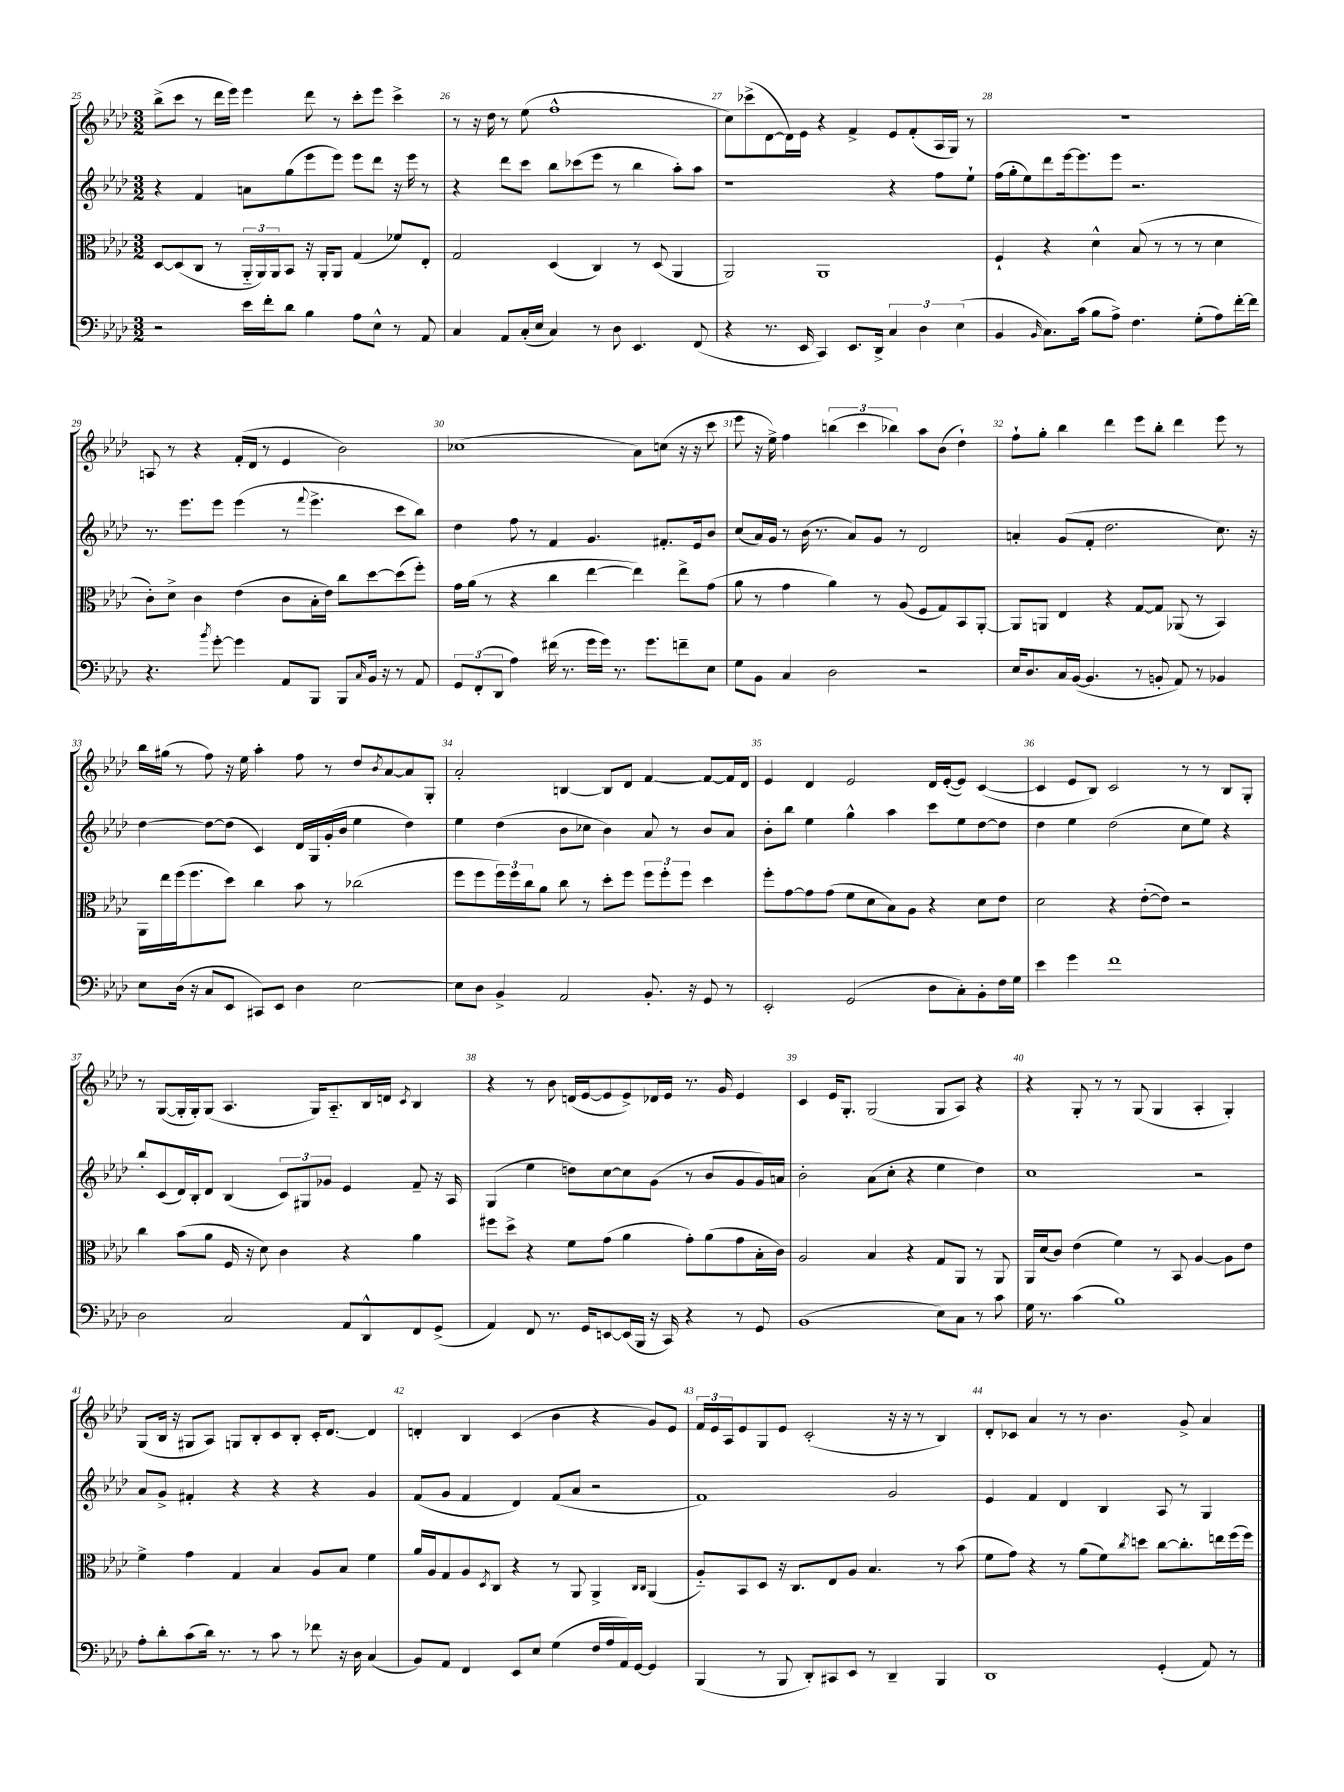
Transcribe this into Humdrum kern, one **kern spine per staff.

**kern	**kern	**kern	**kern
*part4	*part3	*part2	*part1
*staff4	*staff3	*staff2	*staff1
*clefF4	*clefC3	*clefG2	*clefG2
*k[b-e-a-d-]	*k[b-e-a-d-]	*k[b-e-a-d-]	*k[b-e-a-d-]
*M3/2	*M3/2	*M3/2	*M3/2
=25	=25	=25	=25
2r	[8D-/L	4r	(8bb-^\L
.	(8D-/]	.	8ccc\J
.	8C/J	4f/	8r
.	8r	.	16ddd-\LL
.	.	.	16eee-\JJ)
16e-\LL	24AA-/LL	8an\L	4eee-\
.	24AA-/)	.	.
16f'\J	.	.	.
.	24AA-/J	.	.
8d-\J	8BB-/J	(8gg\	.
4B-\	16r	8eee-\	8ddd-\
.	16AA-'/KL	.	.
.	8AA-/J	8eee-\J)	8r
8A-\L	(4G/	8eee-\L	8ccc'\L
8E-^^\J	.	8ddd-\J	8eee-\J
8r	8f-X/L)	16r	4ccc^\
.	.	16eee-\	.
8AA-/	8E-'/J	8r	.
=26	=26	=26	=26
4C/	2G/	4r	8r
.	.	.	16r
.	.	.	16dd-\
8AA-/L	.	8ddd-\L	8r
(16C'/L	.	8ccc\J	(8ee-\
16E-/JJ	.	.	.
4C/)	(4D-/	8bb-\L	1ff^^
.	.	(8ccc-X\	.
8r	4C/)	8eee-\J	.
8D-\	.	8r	.
4.EE-/	8r	4bb-\	.
.	(8D-/	.	.
.	4AA-/	8aa-'\L)	.
(8FF/	.	8aa-\J	.
=27	=27	=27	=27
4r	2AA-/)	1r	8cc\L)
.	.	.	(8ccc-X^\
8.r	.	.	[8d-\
.	.	.	16d-\L])
16EE-/	.	.	16e-\JJ
4CC/)	1AA-	.	4r
8.EE-/L	.	.	4f^/
16DD-^/Jk	.	.	.
6C/	.	4r	8e-/L
.	.	.	(8f'/
6D-\	.	.	.
.	.	8ff\L	16A-/L
.	.	.	16G/JJ)
(6E-\	.	.	.
.	.	8ee-`\J	8r
=28	=28	=28	=28
4BB-/	4F`/	(16ff\LL	1.r
.	.	16gg'\J	.
.	.	8ee-\)	.
16qqBB-/	.	.	.
8.C\L)	4r	8ddd-\	.
.	.	[16eee-\k	.
(16c\Jk	.	8.eee-\]	.
8B-\L	4d-^^\	.	.
8A-^\J)	.	8eee-\J	.
4.F\	(8B-/	2.r	.
.	8r	.	.
.	8r	.	.
(8G'\L	8r	.	.
8A-\)	4d-\	.	.
[16f'\L	.	.	.
16f\JJ]	.	.	.
!!LO:LB:g=z
=29	=29	=29	=29
4.r	8c'\L)	8.r	8An/
.	8d-^\J	.	8r
.	.	8.eee-\L	.
.	4c\	.	4r
8qb-/	.	.	.
[8g'\	.	8eee-\J	.
4g\]	(4e-\	(4eee-\	(16f'/LL
.	.	.	16d-/JJ
.	.	.	8r
8AA-/L	8c\L	8r	4e-/
.	.	8qqfff/	.
8BBB-/J	16B-'\L	4.eee-^\	.
.	16e-\JJ)	.	.
8BBB-/L	8cc\L	.	2b-\)
16qqC/	.	.	.
16BB-/Jk	[8dd-\	.	.
16r	.	.	.
8r	(8dd-\]	8ccc\L	.
8AA-/	8ff'\J)	8bb-\J)	.
=30	=30	=30	=30
12GG/L	16g\LL	4dd-\	(1cc-X
.	(16a-\JJ	.	.
(12FF'/	.	.	.
.	8r	.	.
12DD-/J	.	.	.
4A-\)	4r	8ff\	.
.	.	8r	.
(16f#X\	4cc\	4f/	.
8.r	.	.	.
16g\LL	[4ee-\	4.g/	.
16g\JJ)	.	.	.
8.r	.	.	.
.	4ee-\])	.	8a-\L)
8.g\L	.	.	.
.	.	8.f#X'/L	(8ccn\J
8fn~\	8ee-^\L	.	16r
.	.	16e-/k	16r
8E-\J	(8g\J	8b-/J	8ccc\
=31	=31	=31	=31
8G\L	8a-\	(8cc/L	8eee-\
8BB-\J	8r	16a-/L)	16r
.	.	16g/JJ	16ee-^\)
4C/	4g\	8r	4ff\
.	.	(16b-\	.
.	.	8.r	.
2D-\	4a-\)	.	(6bbn\
.	.	8a-/L)	.
.	.	.	6ccc\
.	8r	8g/J	.
.	.	.	6bb-X\)
.	(8A-/	8r	.
2r	8F/L	2d-/	8aa-\L
.	8G/)	.	(8b-\J
.	8BB-/	.	4dd-`\)
.	[8AA-'/J	.	.
=32	=32	=32	=32
16E-/KL	8AA-/L]	4an'/	8ff`\L
8.D-/	.	.	.
.	8AAn/J	.	8gg'\J
16C/L	4E-/	(8g/L	4bb-\
([16BB-/JJ	.	.	.
4.BB-/]	.	8f'/J	.
.	4r	2.dd-\	4ddd-\
8r	[8G/L	.	8eee-\L
8BBn'/	8G/J]	.	8bb-'\J
8AA-/)	(8AA-X/	.	4ddd-\
8r	8r	.	.
4BB-X/	4BB-/)	8.cc\)	8eee-\
.	.	.	8r
.	.	16r	.
!!LO:LB:g=z
=33	=33	=33	=33
8E-\L	16AA-\LL	[4dd-\	16bb-\LL
.	16ee-\	.	(16gg#X\JJ
(16D-\Jk	(16ff\J	.	8r
16r	8.ff\	.	.
8C/L	.	8dd-\L_	8ff\)
8EE-/J	8dd-\J)	(8dd-\J]	16r
.	.	.	16ee-\
8CC#X/L)	4cc\	4c/)	4aa-'\
8EE-/J	.	.	.
4D-\	8b-\	16d-/LL	8ff\
.	.	16G/	.
.	8r	(16g'/	8r
.	.	16b-/JJ	.
[2E-\	(2cc-X\	4ee-\	8dd-/L
.	.	.	8qb-/
.	.	.	[8a-/
.	.	4dd-\)	8a-/]
.	.	.	8G'/J
=34	=34	=34	=34
8E-\L]	8ff\L	4ee-\	2a-'/
8D-\J	8ff\	.	.
4BB-^/	24ff\L)	(4dd-\	.
.	24ff\	.	.
.	24cc\J	.	.
.	8a-\J	.	.
2AA-/	8cc\	8b-\L	[4Bn/
.	8r	8cc-X\J	.
.	8dd-'\L	4b-\)	8B/L]
.	8ff\J	.	8d-/J
8.BB-'/	12ff\L	8a-/	[4f/
.	12ff'\	.	.
.	.	8r	.
.	12ff\J	.	.
16r	.	.	.
8GG/	4dd-\	8b-/L	8f/L_
8r	.	8a-/J	16f/L]
.	.	.	16d-/JJ
=35	=35	=35	=35
2EE-'/	8ff'\L	8b-'\L	4e-/
.	[8g\	8bb-\J	.
.	8g\]	4ee-\	4d-/
.	(8g\J	.	.
(2GG/	8f\L	4gg^^\	2e-/
.	8d-\	.	.
.	8B-\)	4aa-\	.
.	8A-\J	.	.
8D-\L	4r	8ccc\L	16d-/LL
.	.	.	([16e-'/J
8C'\)	.	8ee-\	8e-/J])
8BB-'\	8d-\L	[8dd-\	([4c/
16F\L	8e-\J	8dd-\J]	.
16G\JJ	.	.	.
=36	=36	=36	=36
4e-\	2d-\	4dd-\	4c/]
4g\	.	4ee-\	8e-/L
.	.	.	8B-/J)
1f	4r	(2dd-\	2c/
.	([8e-'\L	.	.
.	8e-\J])	.	.
.	2r	8cc\L	8r
.	.	8ee-\J)	8r
.	.	4r	8B-/L
.	.	.	8G'/J
!!LO:LB:g=z
=37	=37	=37	=37
2D-\	4cc\	8bb-'/L	8r
.	.	(8c/	([8G/L
.	(8b-\L	16d-/L)	16G'/L]
.	.	16B-'/J	16G'/J)
.	8a-\J	8d-/J	(8G/J
2C/	16F/	(4B-/	4.A-/
.	16r	.	.
.	8d-\)	.	.
.	4c\	12c/L)	.
.	.	12G#X/	.
.	.	.	16G/KL)
.	.	12g-X/J	.
.	.	.	8.A-/
8AA-/L	4r	4e-/	.
8DD-^^/	.	.	16B-/L
.	.	.	16dn/JJ
.	.	.	8qc/
8FF/	4a-\	8f~/	4B-/
(8GG^/J	.	16r	.
.	.	16A-/	.
=38	=38	=38	=38
4AA-/)	8ff#X\L	(4G/	4r
.	8dd-^\J	.	.
8FF/	4r	4ee-\	8r
8.r	.	.	8b-\
.	8f\L	8ddn\L)	(16dn/LL
16GG/KL	.	.	[16e-/J
[8EEn/	(8g\J	[8cc\	8e-/]
(16EE/L]	4a-\	8cc\]	8e-^/)
16BBB-/JJ	.	.	.
16r	.	(8g\J	16d-X/L
16CC/)	.	.	16e-/JJ
4r	8g'\L)	8r	8.r
.	(8a-\	8b-/L	.
.	.	.	16g/
8r	8g\	8g/	4e-/
8GG/	16B-'\L	16g/L)	.
.	16c\JJ)	16an/JJ	.
=39	=39	=39	=39
(1BB-	2A-/	2b-'\	4c/
.	.	.	16e-/KL
.	.	.	8.G'/J
.	4B-/	(8a-\L	(2G/
.	.	8cc'\J	.
.	4r	4r	.
8E-\L)	8G/L	4ee-\	8G/L
8C\J	8AA-/J	.	8A-/J)
8r	8r	4dd-\)	4r
8c\	8AA-/	.	.
=40	=40	=40	=40
16G\	16AA-/LL	1cc	4r
8.r	(16d-/J	.	.
.	8c/J)	.	.
(4c\	(4e-\	.	8G'/
.	.	.	8r
1B-)	4f\)	.	8r
.	.	.	(8G/
.	8r	.	4G/
.	8BB-/	.	.
.	[4A-/	2r	4A-'/
.	8A-\L]	.	4G'/)
.	8e-\J	.	.
!!LO:LB:g=z
=41	=41	=41	=41
8A-'\L	4f^\	8a-/L	(8G/L
8d-'\	.	8g^/J	16B-/Jk
.	.	.	16r
(8c\	4g\	4f#X'/	8G#X/L
16d-\Jk)	.	.	8A-/J)
8.r	.	.	.
.	4G/	4r	8Gn/L
8r	.	.	8B-'/
8c\	4B-/	4r	8c/
8r	.	.	8B-'/J
8f-X\	8A-/L	4r	16c'/KL
.	.	.	[8.d-/J
16r	8B-/J	.	.
16D-\	.	.	.
(4C/	4f\	4g/	4d-/]
=42	=42	=42	=42
8BB-/L)	16a-/LL	(8f/L	4dn'/
.	16A-/J	.	.
8AA-/J	8G/	8g/J	.
4FF/	8A-/	4f/	4B-/
.	8qD-/	.	.
.	8C/J	.	.
8EE-/L	4r	4d-/)	(4c/
8E-/J	.	.	.
(4G\	8r	(8f/L	4b-\
.	8AA-/	8a-/J	.
16F/LL	4AA-^/	2r	4r
16A-/	.	.	.
16AA-/)	.	.	.
[16GG/JJ	.	.	.
.	16qqC/LL	.	.
.	16qqC/JJ	.	.
4GG/]	(4AA-/	.	8g/L)
.	.	.	8e-/J
=43	=43	=43	=43
(4BBB-/	8A-/L)	1f)	24f/LL
.	.	.	24e-/
.	.	.	24A-/J
.	8BB-/	.	8e-/
8r	8D-/J	.	8G/
8BBB-/	16r	.	8e-/J
.	8.C/L	.	.
8DD-'/L)	.	.	(2c'/
8CC#X/	8E-/	.	.
8EE-/J	8A-/J	.	.
8r	4.B-/	.	.
4DD-~/	.	2g/	16r
.	.	.	16r
.	.	.	8r
4BBB-/	8r	.	4B-/)
.	(8b-\	.	.
=44	=44	=44	=44
1DD-	8f\L	4e-/	8d-'/L
.	8g\J)	.	8c-X/J
.	4r	4f/	4a-/
.	8r	4d-/	8r
.	(8a-\L	.	8r
.	8f\)	4B-/	4.b-\
.	8qcc/	.	.
.	8ddn\J	.	.
(4GG'/	[8cc\L	8A-/	.
.	8.cc'\]	8r	8g^/
8AA-/)	.	4G/	4a-/
.	16een\L	.	.
8r	(16ff\	.	.
.	16ff\JJ)	.	.
==	==	==	==
*-	*-	*-	*-
